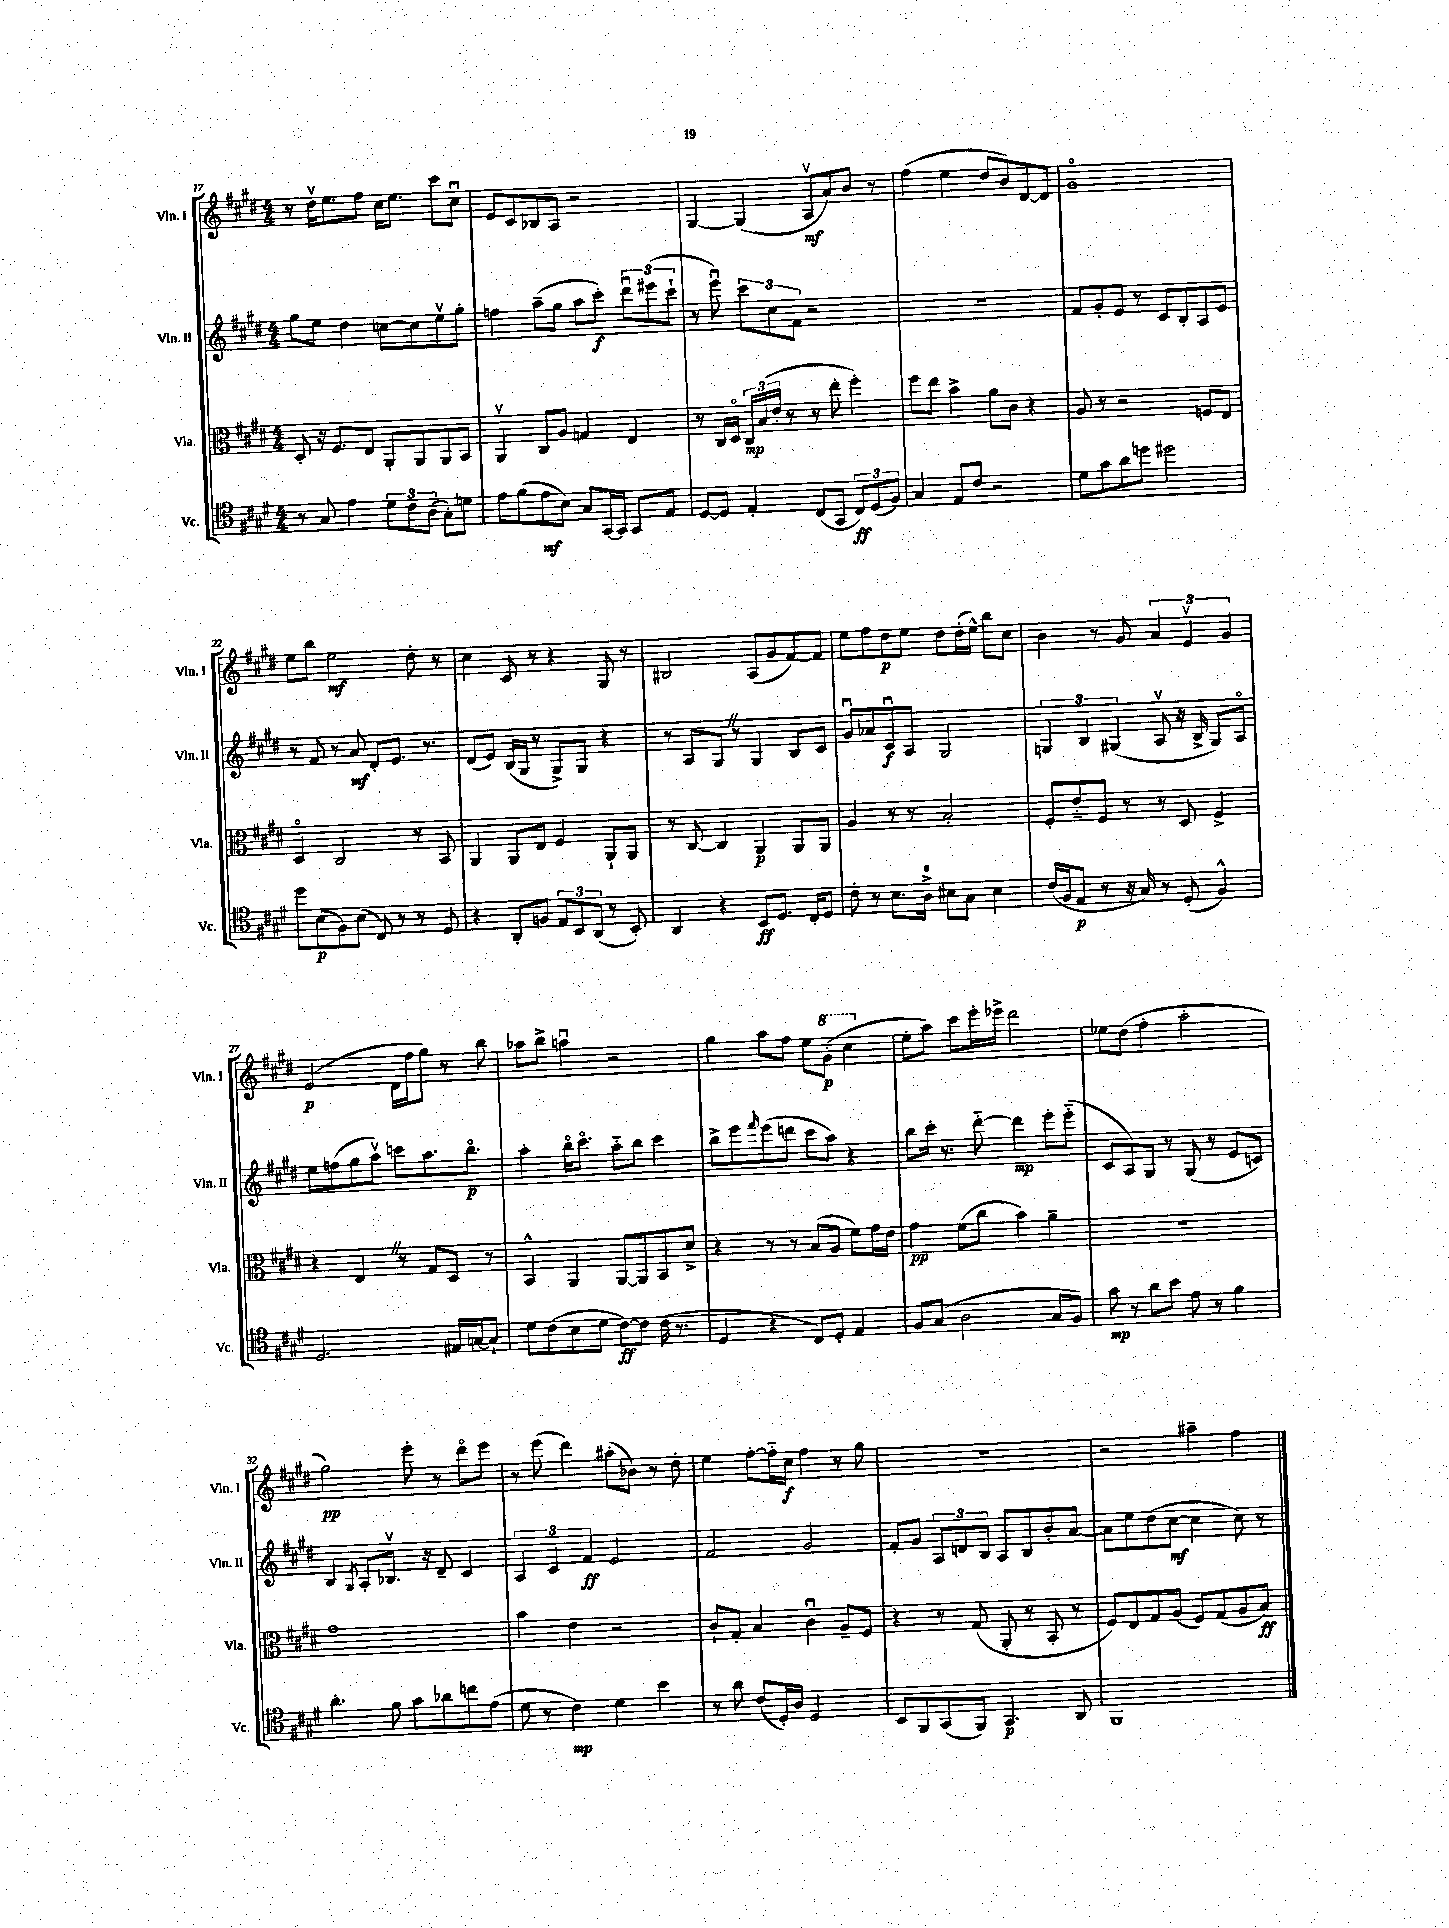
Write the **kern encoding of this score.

**kern	**kern	**kern	**kern
*staff4	*staff3	*staff2	*staff1
*clefC4	*clefC3	*clefG2	*clefG2
*k[f#c#g#d#]	*k[f#c#g#d#]	*k[f#c#g#d#]	*k[f#c#g#d#]
*M4/4	*M4/4	*M4/4	*M4/4
8r	8D#'	8gg#	8r
8G#	16r	8ee	16dd#v
.	8.F#	.	8.ee
4e	.	4dd#	.
.	8E	.	8ff#
12d#	8AA'	[8cc	16cc#
.	.	.	8.ee
12c#	.	.	.
.	8AA	8cc]	.
(12A	.	.	.
8G#')	8AA	8eev	8ccc#
8d	8BB	8gg#'	8cc#u
=	=	=	=
8e	4AAv	4ff	8e
(8f#	.	.	8c#
8e	8C#	(8aa~	8B-
8B)	8A	8gg#	8A
8G#	4G	8aa	2r
[16GG#	.	8ccc#')	.
16GG#]	.	.	.
8GG#	4E	12ddd#u	.
.	.	(12eee#	.
8E	.	.	.
.	.	12ccc#`	.
=	=	=	=
[8D#	8r	8r	[4G#
8D#]	16C#	8eeeu)	.
.	16D#o	.	.
4E'	24C#	12ccc#	(4G#]
.	(24B	.	.
.	24e'	12cc#	.
.	8r	.	.
.	.	12f#	.
(8C#	8r	2r	8Av
8GG#	8ee'	.	8a)
12C#)	4ff#')	.	8b
(12D#	.	.	.
.	.	.	8r
12F#)	.	.	.
=	=	=	=
4G#	8ff#	1r	(4ff#
.	8ee	.	.
8E	4b^	.	4ee
8c#	.	.	.
2r	8a	.	8dd#
.	8c#	.	8b)
.	4r	.	[8d#
.	.	.	8d#]
=	=	=	=
8d#	8A	8f#	1g#o
8g#	8r	8g#'	.
8a	2r	8e	.
8dd	.	8r	.
2dd#	.	8c#	.
.	.	8B'	.
.	8F	8A	.
.	8E	8e	.
=	=	=	=
8dd#	4D#o	8r	8ee
(8B	.	8f#	8bb
8F#)	2C#	8r	2ee
(8B	.	8a	.
8C#)	.	8d#'	.
8r	.	8.e	.
8r	8r	.	8dd#'
.	.	8.r	.
8D#	8BB	.	8r
=	=	=	=
4r	4AA	(8d#	4cc#
.	.	8e)	.
8AA'	8AA	(16B	8c#
.	.	16G#	.
8F	8E	8r	8r
12E	4F#	8G#^)	4r
12BB	.	.	.
.	.	8G#	.
(12AA	.	.	.
8r	8AA`	4r	8G#
8BB')	8AA	.	8r
=	=	=	=
4AA	8r	8r	2B#
.	[8C#	8A	.
4r	4C#]	8G#	.
.	.	8r	.
8BB	4AA	4G#	(8A
8.D#	.	.	8g#
.	8AA	8B	[8f#)
16C#'	.	.	.
8D#	8AA	8c#	8f#]
=	=	=	=
8c#'	4A	8g#u	8ee
8r	.	8a-	8ff#
8.B	8r	8c#u	8dd#
.	8r	8A	8ee
16A^	.	.	.
8B#	2B'	2G#	8dd#
8G#	.	.	(16dd#'
.	.	.	16ee^^)
4B#	.	.	8bb
.	.	.	8cc#
=	=	=	=
(16c#	8F#'	6G	4b
16F#	.	.	.
8E	8e'~	.	.
.	.	6B	.
8r	8F#	.	8r
.	.	(6G#	.
16r	8r	.	8g#
16G#)	.	.	.
8r	8r	8Av	6a
(8D#'	8D#	16r	.
.	.	.	6ev
.	.	16B^	.
4F#^^)	4F#^	8G#)	.
.	.	.	6g#
.	.	8Ao	.
=	=	=	=
2.D#	4r	8ee	(2e
.	.	(8ff	.
.	4E	8gg#	.
.	.	8aav)	.
.	8r	8ccc	16d#
.	.	.	16ff#
.	8G#	8.aa	8gg#)
16E#	8D#	.	8r
[16G	.	8.bbo	.
8G`]	8r	.	8bb
=	=	=	=
8d#	4BB^^	4aa'	8aa-
(8c#	.	.	8bb^
8B	4AA	16bbo	4aau
.	.	8.ccc#o	.
8d#	.	.	.
[8c#)	[8AA	8aa'~	2r
8c#]	8AA]	8bb	.
(16c#	8BB	4ccc#	.
8.r	.	.	.
.	8d#^	.	.
=	=	=	=
4D#	4r	8bb^	4gg#
.	.	8eee	.
.	.	16qqfff#	.
4r	8r	(8eee	8aa
.	8r	8ddd	8ff#
8C#)	(8B	8ccc#	8ee
8D#'	8A	8aa)	(8gg#'
4E	8f#)	4r	4ccc#
.	16g#	.	.
.	16e	.	.
=	=	=	=
8F#	4g#	8bb	8ee'
(8G#	.	16ccc#'	8aa)
.	.	8.r	.
2A	(8f#	.	8ccc#
.	8cc#	[8ddd#'~	16eee'
.	.	.	16eee-^
.	4b)	4ddd#]	2ddd#
8G#	4a~	8eee'	.
8F#)	.	(8eee'~	.
=	=	=	=
8g#	1r	8c#	8ee-
8r	.	8A)	(8dd#
8a	.	8G#	4ff#'
8b	.	8r	.
8e	.	(8G#	2aa'
8r	.	8r	.
4f#	.	8e	.
.	.	8c)	.
=	=	=	=
4.a'	1g#	4B	2gg#)
.	.	8qG#	.
.	.	8A'	.
8f#	.	8.B-v	.
8g#	.	.	8eee'
.	.	16r	.
8a-	.	8d#~	8r
8cc	.	4c#	8ddd#o
(8e	.	.	8eee
=	=	=	=
8d#	4b	6A	8r
8r	.	.	(8eee
.	.	6c#	.
4c#)	4e	.	4ddd#)
.	.	6f#	.
4d#	2r	2e	(8aa#'
.	.	.	8b-)
4b	.	.	8r
.	.	.	8dd#'
=	=	=	=
8r	8c#`	2f#	4ee
8a	8G#'	.	.
(8c#	4B	.	[8ff#'
16D#')	.	.	16ff#'~]
16A	.	.	16cc#
2D#	4c#u	2g#	4ff#
.	8A~	.	8r
.	8F#	.	8gg#
=	=	=	=
8BB	4r	8f#'	1r
8FF#	.	8g#	.
(8GG#	8r	12A	.
.	.	12d	.
8FF#)	(8G#	.	.
.	.	12B	.
4.GG#	8AA'	8A	.
.	8r	8B	.
.	8BB'	8b'	.
8AA	8r	[8a	.
=	=	=	=
1FF#	8F#)	8a]	2r
.	8E	8ee	.
.	8G#	(8dd#	.
.	(8A	[8cc#	.
.	8F#)	4cc#]	4aa#~
.	(8G#	.	.
.	8A	8cc#)	4ff#
.	8B)	8r	.
==	==	==	==
*-	*-	*-	*-
